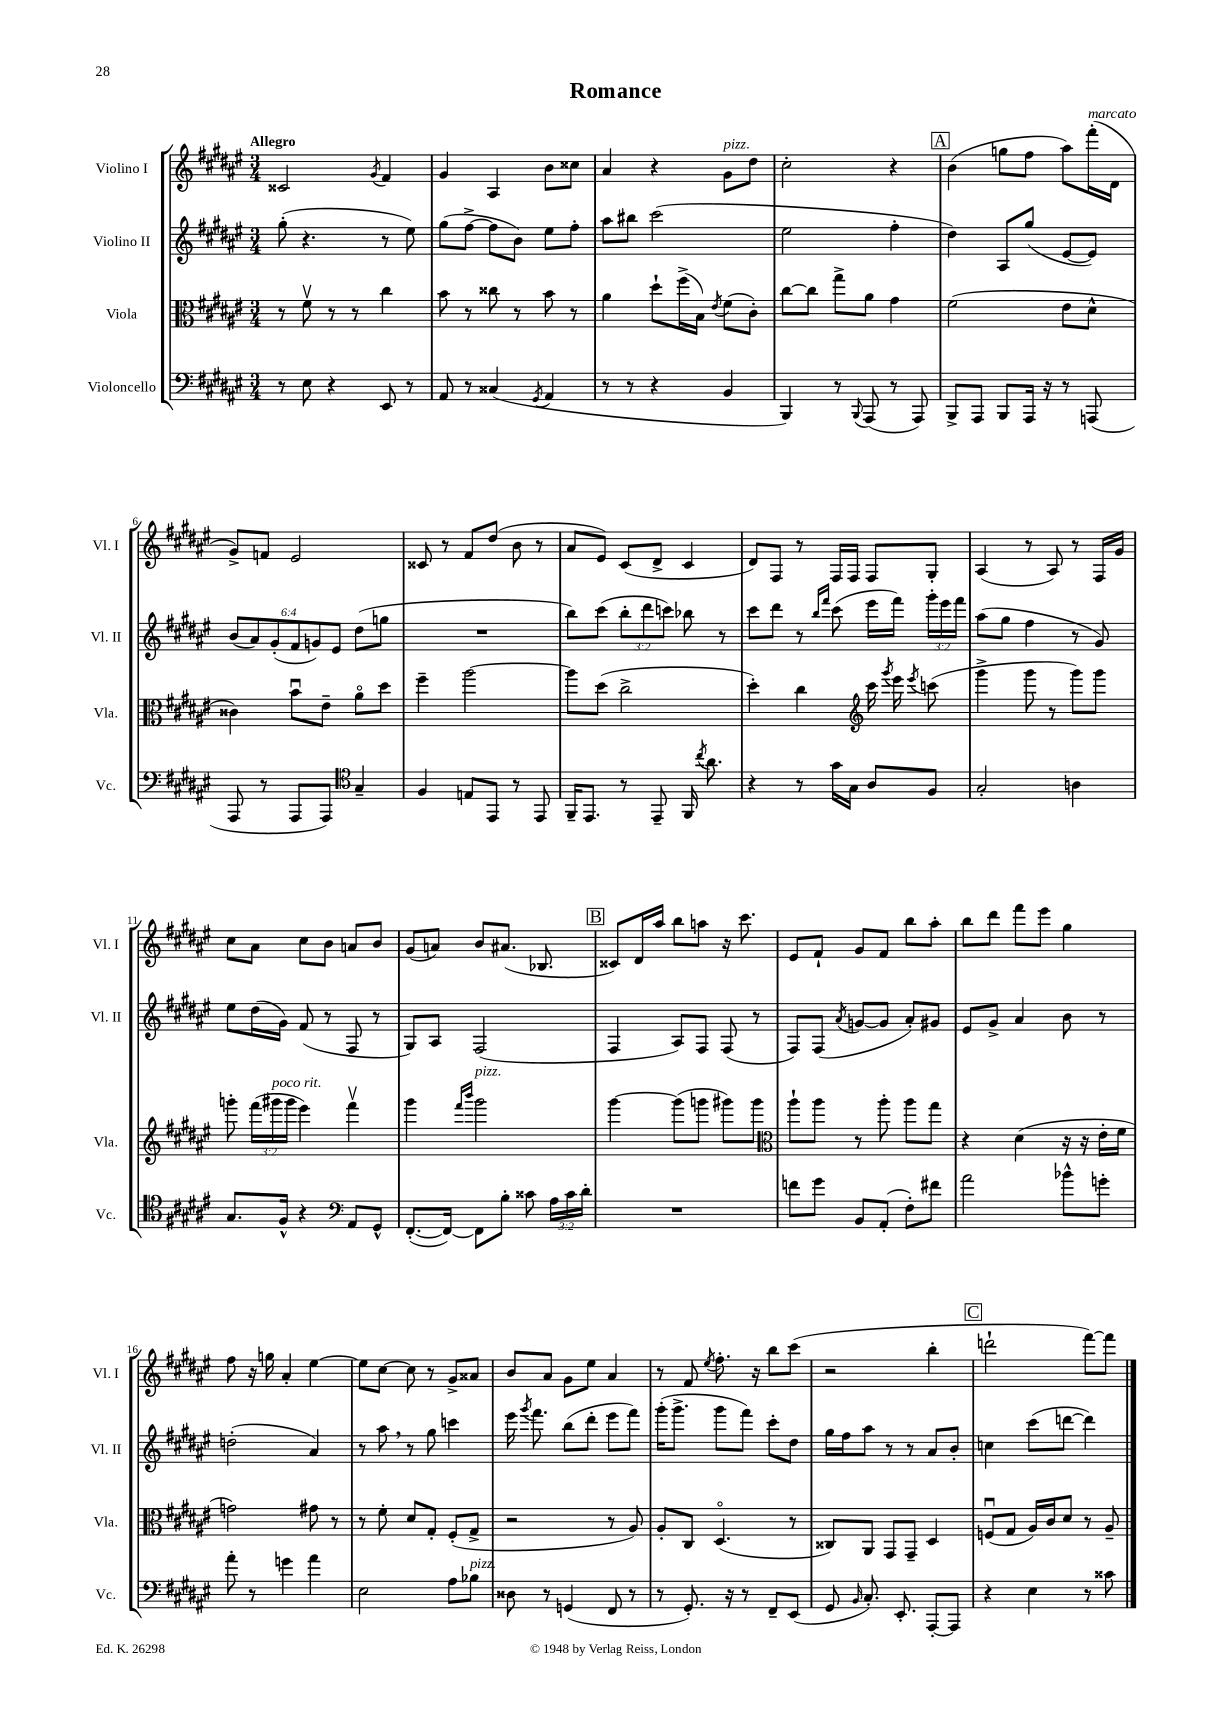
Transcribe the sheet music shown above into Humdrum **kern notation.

**kern	**kern	**kern	**kern
*part4	*part3	*part2	*part1
*staff4	*staff3	*staff2	*staff1
*I"Violoncello	*I"Viola	*I"Violino II	*I"Violino I
*I'Vc.	*I'Vla.	*I'Vl. II	*I'Vl. I
*clefF4	*clefC3	*clefG2	*clefG2
*k[f#c#g#d#a#e#]	*k[f#c#g#d#a#e#]	*k[f#c#g#d#a#e#]	*k[f#c#g#d#a#e#]
*M3/4	*M3/4	*M3/4	*M3/4
=1	=1	=1	=1
!	!	!	!LO:TX:a:B:t=Allegro
8r	8r	(8gg#'\	2c##X/
8E#\	8f#v\	4.r	.
4r	8r	.	.
.	8r	.	.
.	.	.	8qg#/
8EE#/	4cc#\	8r	4f#/
8r	.	8ee#\)	.
=2	=2	=2	=2
8AA#/	8b\	(8gg#\L	4g#/
8r	8r	[8ff#^\J	.
(4C##X/	8cc##X\	8ff#\L]	4A#/
.	8r	8b\J)	.
8qGG#/	.	.	.
4AA#/	8b\	8ee#\L	8b\L
.	8r	8ff#'\J	8cc##X\J
=3	=3	=3	=3
8r	4a#\	8aa#\L	4a#/
8r	.	8bb#X\J	.
4r	8dd#`\L	(2ccc#\	4r
.	(16ff#^\L	.	.
.	16B\JJ)	.	.
.	8qe#/	.	.
!	!	!	!LO:TX:a:i:t=pizz.
4BB/	(8f#\L	.	8g#\L
.	8c#'\J)	.	8dd#\J
=4	=4	=4	=4
4BBB/)	[8cc#\L	2ee#\	2cc#'\
.	8cc#\J]	.	.
8r	8gg#^\L	.	.
8qqBBB/	.	.	.
(8AAA#/	8a#\J	.	.
8r	4g#\	4ff#'\	4r
8AAA#/)	.	.	.
!!LO:REH:place=s1:t=A
=5	=5	=5	=5
8BBB^/L	(2f#\	4dd#\)	(4b\
8AAA#/J	.	.	.
8BBB/L	.	8A#/L	8ggn\L
16AAA#/Jk	.	(8gg#/J	8ff#\J
16r	.	.	.
8r	8e#\L	[8e#/L	8aa#\L)
!	!	!	!LO:TX:a:i:t=marcato
(8AAAn/	8d#^^\J	8e#/J])	(16fff#'\L
.	.	.	16d#\JJ
!!LO:LB:g=z
=6	=6	=6	=6
8AAA#/	4c##X\)	(12b/L	8g#^/L)
.	.	12a#/)	.
8r	.	.	8fn/J
.	.	(12g#'/	.
8AAA#/L	8bu\L	12f#/	2e#/
.	.	12gn/)	.
8AAA#/J)	8e#~\J	.	.
.	.	12e#/J	.
*clefC4	*	*	*
4G#~/	8a#\L	(8dd#\L	.
.	8dd#\J	8ggn\J	.
=7	=7	=7	=7
4F#/	4ff#~\	2.r	8c##X/
.	.	.	8r
8En/L	[2aa#\	.	8f#/L
8EE#/J	.	.	(8dd#/J
8r	.	.	8b\
8EE#/	.	.	8r
=8	=8	=8	=8
16FF#~/KL	8aa#\L]	8bb\L)	8a#/L
8.EE#/J	.	.	.
.	(8dd#\J	(8ccc#\J	8e#/J)
8r	2cc#^\	12bb'\L	(8c#/L
.	.	12ddd#\	.
8EE#~/	.	.	8d#^/J
.	.	12cccn\J)	.
16FF#/	.	8bb-X\	4c#/
8qcc#/	.	.	.
8.a#\	.	.	.
.	.	8r	.
=9	=9	=9	=9
4r	4dd#'\)	8ccc#\L	8d#/L)
.	.	8ddd#\J	8F#/J
8r	4cc#\	8r	8r
.	.	16qqbb/LL	.
.	.	16qqfff#/JJ	.
16g#\LL	.	(8ccc#\	16F#/LL
16G#\JJ	.	.	16F#/JJ
*	*clefG2	*	*
8A#/L	16ccc#\	16eee#\LL	8F#/L
.	8qggg#/	.	.
.	16eee#\	16fff#\JJ)	.
.	8qeee#/	.	.
8F#/J	(8cccn\	24ggg#'\LL	8G#'/J
.	.	24eee#\	.
.	.	24fff#\JJ	.
=10	=10	=10	=10
2G#'/	4ggg#^\	(8aa#\L	(4A#/
.	.	8gg#\J	.
.	8ggg#\	4ff#\	8r
.	8r	.	8A#/)
4An\	8ggg#\L)	8r	8r
.	8ggg#\J	8g#/)	16F#/LL
.	.	.	16g#/JJ
!!LO:LB:g=z
=11	=11	=11	=11
8.G#/L	8gggn'\	8ee#\L	8cc#\L
.	(24fff#\LL	(16dd#\L	8a#\J
!	!LO:TX:a:i:t=poco rit.	!	!
.	24ggg#X\	.	.
16F#^^/Jk	.	16g#\JJ)	.
.	24ggg#\JJ	.	.
4r	4eee#\)	(8f#/	8cc#\L
.	.	8r	8b\J
*clefF4	*	*	*
8AA#/L	4fff#v\	8F#/	8an/L
8GG#^^/J	.	8r	8b/J
=12	=12	=12	=12
([8.FF#'/L	4ggg#\	8G#/L)	(8g#/L
.	.	8A#/J	8an/J)
16FF#/Jk_)	.	.	.
.	16qqfff#/LL	.	.
.	16qqbbb/JJ	.	.
!	!LO:TX:a:i:t=pizz.	!	!
8FF#\L]	2ggg#\	(2F#/	8b/L
8B'\J	.	.	(8.a#X/J
8c##X\	.	.	.
.	.	.	8.B-X/
24A#\LL	.	.	.
24c##\	.	.	.
24d#'\JJ	.	.	.
!!LO:REH:place=s1:t=B
=13	=13	=13	=13
2.r	[4ggg#\	4F#/	8c##X/L)
.	.	.	16d#/L
.	.	.	16aa#/JJ
.	(8ggg#\L]	8A#/L)	8bb\L
.	8gggn\J	8F#/J	8aan\J
.	8ggg#X\L)	(8F#/	16r
.	.	.	8.ccc#\
.	8ggg#\J	8r	.
=14	=14	=14	=14
*	*clefC3	*	*
8fn\L	8aa#`\L	8F#/L)	8e#/L
8g#\J	8aa#\J	(8F#/J	8f#`/J
.	.	8qa#/	.
8BB/L	8r	[8gn/L	8g#/L
(8AA#'/J	8aa#'\	8g/J]	8f#/J
8F#'\L)	8aa#\L	8a#'/L)	8bb\L
8f#X\J	8gg#\J	8g#X/J	8aa#'\J
=15	=15	=15	=15
2a#\	4r	8e#/L	8bb\L
.	.	8g#^/J	8ddd#\J
.	(4d#\	4a#/	8fff#\L
.	.	.	8eee#\J
8b-X^^\L	16r	8b\	4gg#\
.	16r	.	.
8gn'\J	16e#'\LL	8r	.
.	16f#\JJ	.	.
!!LO:LB:g=z
=16	=16	=16	=16
8a#'\	2gn\)	(2ddn'\	8ff#\
8r	.	.	16r
.	.	.	16ggn\
4gn\	.	.	4a#'/
4a#\	8g#X\	4a#/)	[4ee#\
.	8r	.	.
=17	=17	=17	=17
2E#\	8r	8r	8ee#\L]
.	8f#'\	8aa#,\	[8cc#\J
.	8d#/L	8r	8cc#\]
.	8G#'/J	8gg#\	8r
8A#\L	(8F#'/L	4cccn\	8g#^/L
!LO:TX:a:i:t=pizz.	!	!	!
8B-X\J	8G#^/J	.	8a##X/J
=18	=18	=18	=18
8D##X\	2r	16eee#\	8b/L
.	.	8qggg#/	.
.	.	8.fff#\	.
8r	.	.	8a#/J
(4GGn/	.	(8bb\L	8g#\L
.	.	8ddd#'\J	8ee#\J
8FF#/	8r	8eee#\L	4a#/
8r	8A#/)	8fff#\J)	.
=19	=19	=19	=19
8r	8A#'/L	(16ggg#'\KL	8r
.	.	8.ggg#^\J	.
8.GG#'/)	8C#/J	.	8f#/
.	.	.	8qee#/
.	(4.D#/	8ggg#\L	8.ff#'\
16r	.	.	.
8r	.	8fff#\J)	.
.	.	.	16r
8FF#~/L	.	8ccc#'\L	8bb\L
(8EE#/J	8r	8dd#\J	(8ccc#\J
=20	=20	=20	=20
8GG#/	8C##X/L)	16gg#\LL	2r
.	.	16ff#\J	.
16qqBB/	.	.	.
8.C#'/)	8AA#/J	8aa#\J	.
.	8GG#/L	8r	.
8.EE#'/	.	.	.
.	8GG#~/J	8r	.
[8AAA#'/L	4D#/	8a#/L	4bb'\
8AAA#/J]	.	8b'/J	.
!!LO:REH:place=s1:t=C
=21	=21	=21	=21
4r	(8Fnu/L	4ccn\	2dddn`\
.	8G#/J	.	.
4E#\	16A#/LL)	(8ccc#\L	.
.	16c#/J	.	.
.	8d#/J	[8dddn\J	.
8r	8r	4ddd\])	[8fff#\L)
8c##X\	8A#~/	.	8fff#\J]
==	==	==	==
*-	*-	*-	*-
